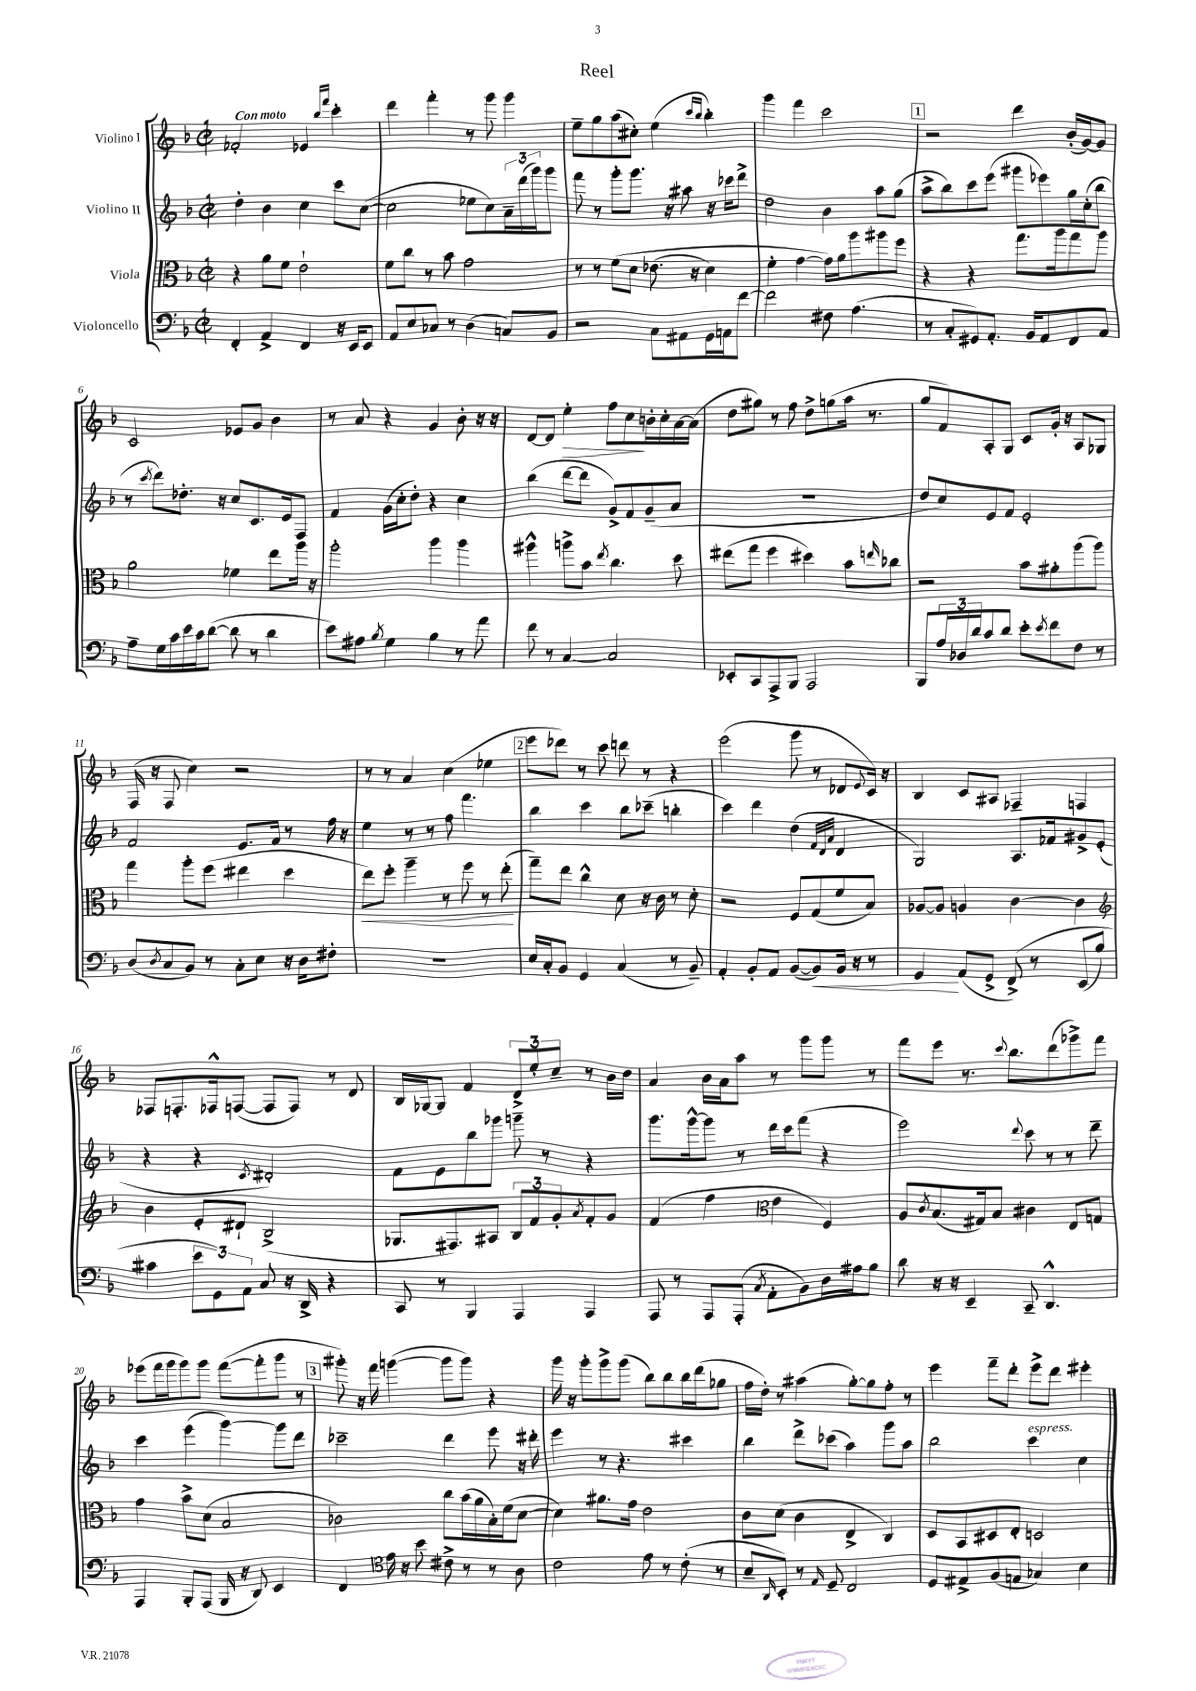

**kern	**kern	**kern	**kern
*staff4	*staff3	*staff2	*staff1
*clefF4	*clefC3	*clefG2	*clefG2
*k[b-]	*k[b-]	*k[b-]	*k[b-]
*M2/2	*M2/2	*M2/2	*M2/2
*met(c|)	*met(c|)	*met(c|)	*met(c|)
4FF'	4r	4dd'	2f-'
4AA^	8a	4b-	.
.	8f	.	.
4FF	2e`	4cc	4e-
.	.	.	16qqbb-
.	.	.	16qqfff
16r	.	8ccc	4ccc'
16EE	.	.	.
8EE	.	([8cc	.
=	=	=	=
8AA	8f	2cc]	4ddd
8E	8cc	.	.
8C-	8r	.	4fff'
8r	8b-	.	.
(4D	2g	8ee-	8r
.	.	8cc)	8ggg
8C)	.	24a~	4ggg
.	.	(24ddd	.
.	.	24ggg)	.
8BB-	.	8ggg	.
=	=	=	=
2r	8r	8fff	8ee~
.	8r	8r	8gg
.	&(8f	8ggg'	(8aa
.	8d	8.ggg	8cc#')
8C	(8.e-	.	(4ee
.	.	16r	.
8AA#	.	8aa#	.
.	16r	.	.
.	.	.	16qqccc
.	.	.	16qqbb-
16GG	4d)	16r	4bb-')
16AA	.	16ccc-	.
[8f	.	8ddd^	.
=	=	=	=
2f]	4f'	2dd	4ggg
.	[4g	.	4fff
8F#	16g]&)	4b-	2ccc
.	16a	.	.
(4.A	8aa	.	.
.	8aa#	8aa	.
.	8ff	(8gg	.
=	=	=	=
8r	4r	8aa^	2r
8C'	.	8bb-)	.
8GG#)	4r	8ccc	.
8.AA'	.	(8eee	.
.	8.gg	8ggg#	4ddd
16BB-	.	.	.
8AA	.	8eee-)	.
.	16aa	.	.
8FF	8gg	16gg	(16b-'
.	.	(16cc'	[16g)
8AA	8aa	8bb-	8g]
=	=	=	=
8A~	2a	8r	2c
.	.	8qccc	.
16G	.	8ddd)	.
16c	.	.	.
16e	.	8.dd-'	.
16c	.	.	.
([8d	.	.	.
.	.	16r	.
8d]	4f-	8cc	8e-
8r	.	8.c	8g
4d	8ee	.	4b-
.	.	16e	.
.	16aa	8F	.
.	16r	.	.
=	=	=	=
8e)	2aa'	4f	8r
8A#	.	.	8a
8qB-	.	.	.
4G	.	(16g	4r
.	.	16cc'	.
.	.	8dd')	.
4B-	4aa	4r	4g
8r	4aa	4cc	8b-'
8a	.	.	16r
.	.	.	16r
=	=	=	=
8f	4aa#^^	(4bb-	[8d
8r	.	.	8d]
[4C	8aa^	[8ddd	4ee'
.	8b-	8ddd]	.
.	8qee	.	.
2C]	4.cc	8g^)	8ff
.	.	8f	8cc
.	.	(8g~	16b'
.	.	.	16cc'
.	8dd	8a	[16a
.	.	.	(16a]
=	=	=	=
8EE-'	(8ee#	1r	8dd
8CC	8gg	.	8gg#)
8AAA^	4ff	.	8r
8BBB-	.	.	8ff
2AAA	4dd#)	.	8dd^
.	.	.	(8gg
.	8b-	.	16aa
.	.	.	8.r
.	16qqee	.	.
.	8cc-	.	.
=	=	=	=
8BBB-	2r	8dd	8gg
24A	.	8cc)	8f)
24D-	.	.	.
24d	.	.	.
8c	.	8e	8A'
8d	.	8f	8G
8e'	8b-	2e'	8c
8qe	.	.	.
8f	8a#'	.	16g'
.	.	.	16r
8F	(8aa	.	8A
8r	8aa)	.	8G-
=	=	=	=
(8D	4gg	2f	(16F
.	.	.	16r
8qD	.	.	.
8C	.	.	8F
8BB-)	8aa'	.	4cc)
8r	(8ff	.	.
8C'	4ee#	8.e	2r
8E	.	.	.
.	.	16f	.
16r	4dd	8r	.
16D	.	.	.
8F#'	.	16ff	.
.	.	16r	.
=	=	=	=
1r	8ee)	4ee	8r
.	8ff'	.	8r
.	4aa~	8r	4a
.	.	8r	.
.	8r	8ff	(4cc
.	8ff	4.fff	.
.	8r	.	4ee-
.	(8ee'	.	.
=	=	=	=
16E	8gg~)	4bb-	8eee
16C'	.	.	.
8BB-	8ee	.	8ddd-)
4GG	4cc^^	4ccc	8r
.	.	.	8ccc
(4C	8d	8bb-	8ddd
.	16r	(8ccc-~	8r
.	16c	.	.
8r	8r	4bb'	4r
8BB-~)	8d'	.	.
=	=	=	=
4AA'	2r	4ccc)	(2eee
8BB-'	.	4ddd	.
8AA	.	.	.
([8BB-	8F	(4dd	8ggg
8BB-])	(8G	.	8r
.	.	32qqf	.
.	.	32qqd	.
.	.	32qqa	.
16BB-	8f	4d	8d-
16r	.	.	.
.	.	.	8qqe
8r	8B-)	.	16c)
.	.	.	16r
=	=	=	=
4GG	[8A-	2G)	4B-
.	8A-]	.	.
(8AA	4A	.	8c
8GG^	.	.	8A#
&(8FF^)	[4c	8.A	4F-~
8r	.	.	.
.	.	16f-	.
(8EE	4c]	8g#^	4F
8B-)	.	(8e'	.
=	=	=	=
*	*clefG2	*	*
4c#	4b-	4r	8F-
.	.	.	8.F'
12e	8e'	4r	.
.	.	.	16F-^^
12GG&)	.	.	.
.	8d#`	.	([8F
12AA	.	.	.
.	.	8qc	.
8C	(2B-^	2d#')	8F]
16r	.	.	8F)
16DD^	.	.	.
4r	.	.	8r
.	.	.	8d
=	=	=	=
8CC	8.G-	8f	16B-
.	.	.	[16G-
8r	.	8e	8G-]
.	8.F#)	.	.
4BBB-	.	8bb-	4f
.	8A#	8ggg-	.
4AAA	12B-	8ggg~	12d^
.	12f	.	12ee'
.	.	8r	.
.	12g'	.	12cc~
.	8qa	.	.
4AAA	8f'	4r	8r
.	8g	.	16b-
.	.	.	16dd
=	=	=	=
8AAA	(4f	8.ggg	4a
8r	.	.	.
.	.	[16ggg^^	.
8AAA	4ff	8ggg]	16b-
.	.	.	16a
(8AAA'	.	8r	8aa
*	*clefC3	*	*
8qC	.	.	.
8AA'	4e	16ddd	8r
.	.	16ccc	.
8BB-)	.	(8fff	8ggg
16D	4F)	4r	8ggg
16A#	.	.	.
8B-	.	.	8r
=	=	=	=
8d	8A	2eee)	8fff
.	8qc	.	.
16r	(8.B-	.	8eee
16r	.	.	.
4EE~	.	.	8.r
.	16G#)	.	.
.	8B-	.	.
.	.	.	8qqccc
.	.	.	8.bb-
.	.	8qqddd	.
8CC~	4c#	8ccc	.
4.DD^^	.	8r	(8ddd
.	8E	8r	8ggg-^)
.	8G	8ddd~	8fff
=	=	=	=
4AAA	4g	4ccc	(8eee-
.	.	.	16fff
.	.	.	16ggg
8BBB-'	8b-^	(4eee	8ggg)
(8AAA	(8d	.	8ggg
16BBB-	2B-	[4ggg)	([8fff
16r	.	.	.
8DD)	.	.	8fff']
4EE	.	8ggg]	8ggg
.	.	8ddd	8r
=	=	=	=
4FF	2c-)	2ccc-~	8ggg#')
.	.	.	16r
.	.	.	16fff
*clefC4	*	*	*
16e	.	.	([4ggg
16r	.	.	.
8b-	.	.	.
8c#^	8cc	4ddd	8ggg]
8r	(16b-	.	8ggg)
.	16a	.	.
8r	16B-')	8eee	4r
.	(16f	.	.
8A	[8d	16r	.
.	.	16ddd#'	.
=	=	=	=
2c	4d])	4eee	16ggg
.	.	.	16r
.	.	.	8ggg'
.	8.a#	8r	8ggg^
.	.	4.r	(8ggg
.	16g	.	.
8e	2e	.	8bb-)
8r	.	.	8bb-
(8c'	.	4ccc#	16bb-
.	.	.	(16ddd
8r	.	.	8gg-
=	=	=	=
8B-~	8c	4bb-	16ff
.	.	.	16dd')
16qqAA	.	.	.
8BB-')	(8d	.	8r
8r	4c	8ddd^	(4aa#
16qqE	.	.	.
8D~	.	(8ccc-	.
2C	4E^	4aa)	[8gg')
.	.	.	8gg]
.	4C)	8ggg	8ff'
.	.	8aa	8r
=	=	=	=
8D	8D	2bb-	4eee
8E#^	8BB-	.	.
(8F	8D#	.	8fff~
8E	8E'	.	8ddd'
4G-)	2D	4ccc	8eee^
.	.	.	8ddd
4B-	.	4cc	4eee#'
==	==	==	==
*-	*-	*-	*-
